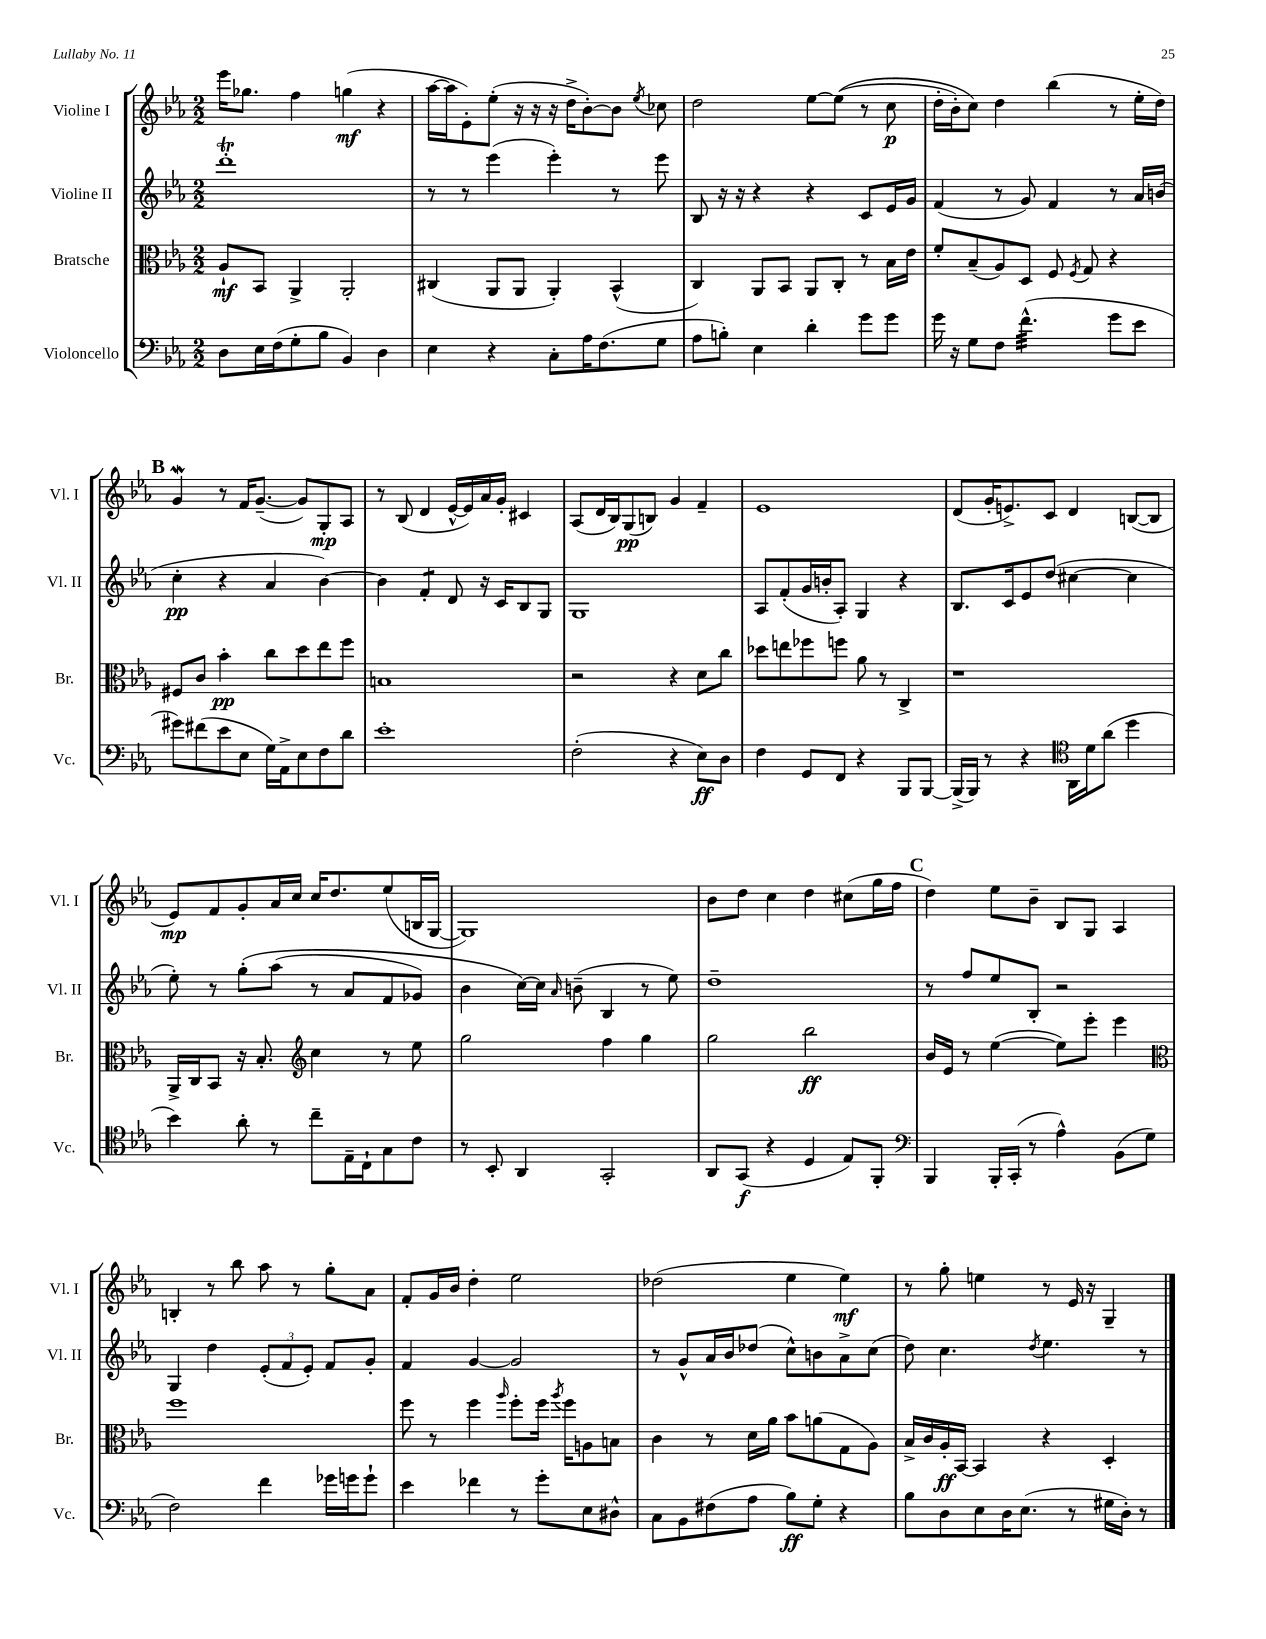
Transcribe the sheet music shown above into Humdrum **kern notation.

**kern	**kern	**kern	**kern
*staff4	*staff3	*staff2	*staff1
*clefF4	*clefC3	*clefG2	*clefG2
*k[b-e-a-]	*k[b-e-a-]	*k[b-e-a-]	*k[b-e-a-]
*M2/2	*M2/2	*M2/2	*M2/2
8D	8A-`	1ddd'	16eee-
.	.	.	8.gg-
16E-	8BB-	.	.
(16F	.	.	.
8G'	4AA-^	.	4ff
8B-	.	.	.
4BB-)	2AA-'	.	(4gg
4D	.	.	4r
=	=	=	=
4E-	(4C#	8r	[16aa-
.	.	.	16aa-]
.	.	8r	8e-')
4r	8AA-	(4eee-	(8ee-'
.	8AA-	.	16r
.	.	.	16r
8C'	4AA-')	4eee-')	16r
.	.	.	16dd^
16A-	.	.	[8b-')
(8.F	.	.	.
.	(4BB-^^	8r	8b-]
.	.	.	8qee-
8G	.	8eee-	8cc-
=	=	=	=
8A-	4C)	8B-	2dd
8B')	.	16r	.
.	.	16r	.
4E-	8AA-	4r	.
.	8BB-	.	.
4d'	8AA-	4r	[8ee-
.	8C'	.	&((8ee-]
8g	8r	8c	8r
8g	16B-	16e-	8cc
.	16e-	16g	.
=	=	=	=
16g	8f'	(4f	16dd'
16r	.	.	16b-')
8G	(8B-~	.	8cc&)
8F	8A-)	8r	4dd
(4.f^^	8D	8g)	.
.	8F	4f	(4bb-
.	8qF	.	.
.	8G	.	.
8g	4r	8r	8r
8e-	.	16a-	16ee-'
.	.	(16b	16dd)
=	=	=	=
8g#)	8F#	4cc'	4g
(8f#	8c	.	.
8e-	4b-'	4r	8r
8E-	.	.	16f
.	.	.	([8.g~
16G)	8cc	4a-	.
16AA-^	.	.	.
8E-	8dd	.	8g])
8F	8ee-	[4b-)	8G'
8d	8ff	.	8A-
=	=	=	=
1e-'	1B	4b-]	8r
.	.	.	(8B-
.	.	4f'	4d
.	.	8d	[16e-^^
.	.	.	16e-])
.	.	16r	16a-
.	.	16c	16g'
.	.	8B-	4c#
.	.	8G	.
=	=	=	=
(2F'	2r	1G	(8A-
.	.	.	16d
.	.	.	16B-)
.	.	.	(8G
.	.	.	8B)
4r	4r	.	4g
8E-)	8d	.	4f~
8D	8cc	.	.
=	=	=	=
4F	8dd-	8A-	1e-
.	8ee	(8f'	.
8GG	8ff-	16g	.
.	.	16b'	.
8FF	8ff	8A-')	.
4r	8a-	4G	.
.	8r	.	.
8BBB-	4C^	4r	.
[8BBB-	.	.	.
=	=	=	=
(16BBB-^]	1r	8.B-	(8d
16BBB-)	.	.	.
8r	.	.	16g'
.	.	16c	8.e^)
4r	.	8e-	.
.	.	(8dd	8c
*clefC4	*	*	*
16AA-	.	[4cc#	4d
16d	.	.	.
(8a-	.	.	.
4dd	.	4cc#]	([8B
.	.	.	8B]
=	=	=	=
4b-)	16AA-^	8ee-')	8e-)
.	16C	.	.
.	8BB-	8r	8f
8a-'	16r	&(8gg'	8g'
.	8.B-'	.	.
8r	.	(8aa-	16a-
.	.	.	16cc
*	*clefG2	*	*
8cc~	4cc	8r	16cc
.	.	.	8.dd
16E-~	.	8a-	.
16C`	.	.	.
8G	8r	8f	(8ee-
8c	8ee-	8g-)	16B
.	.	.	[16G
=	=	=	=
8r	2gg	4b-	1G])
8BB-'	.	.	.
4AA-	.	[16cc&)	.
.	.	16cc]	.
.	.	16qqa-	.
.	.	(8b~	.
2GG'	4ff	4B-	.
.	4gg	8r	.
.	.	8ee-)	.
=	=	=	=
8AA-	2gg	1dd~	8b-
(8GG	.	.	8dd
4r	.	.	4cc
4D	2bb-	.	4dd
8E-)	.	.	(8cc#
8FF'	.	.	16gg
.	.	.	16ff
=	=	=	=
*clefF4	*	*	*
4BBB-	16b-	8r	4dd)
.	16e-	.	.
.	8r	8ff	.
16BBB-'	([4ee-	8ee-	8ee-
(16CC'	.	.	.
8r	.	8B-'	8b-~
4A-^^)	8ee-])	2r	8B-
.	8eee-'	.	8G
(8BB-	4eee-	.	4A-
8G	.	.	.
=	=	=	=
*	*clefC3	*	*
2F)	1ff	4G	4B'
.	.	4dd	8r
.	.	.	8bb-
4f	.	(12e-'	8aa-
.	.	12f	.
.	.	.	8r
.	.	12e-')	.
16g-	.	8f	8gg'
16g	.	.	.
8g`	.	8g'	8a-
=	=	=	=
4e-	8ff	4f	8f'
.	8r	.	16g
.	.	.	16b-
4f-	4ff	[4g	4dd'
.	16qqaa-	.	.
8r	8ff'	2g]	2ee-
8g'	16ff	.	.
.	8qaa-	.	.
.	16ff	.	.
8E-	8A	.	.
8D#^^	8B	.	.
=	=	=	=
8C	4c	8r	(2dd-
8BB-	.	8g^^	.
(8F#	8r	16a-	.
.	.	16b-	.
8A-	16d	(8dd-	.
.	16a-	.	.
8B-)	8b-	8cc^^)	4ee-
8G'	(8a	8b	.
4r	8G	8a-^	4ee-)
.	8A-)	(8cc	.
=	=	=	=
8B-	16B-^	8dd)	8r
.	16c	.	.
8D	16A-'	4.cc	8gg'
.	[16BB-	.	.
8E-	4BB-]	.	4ee
16D	.	.	.
(8.E-	.	.	.
.	.	8qdd	.
.	4r	4.ee-	8r
8r	.	.	16e-
.	.	.	16r
16G#	4D'	.	4G~
16D')	.	.	.
8r	.	8r	.
==	==	==	==
*-	*-	*-	*-
